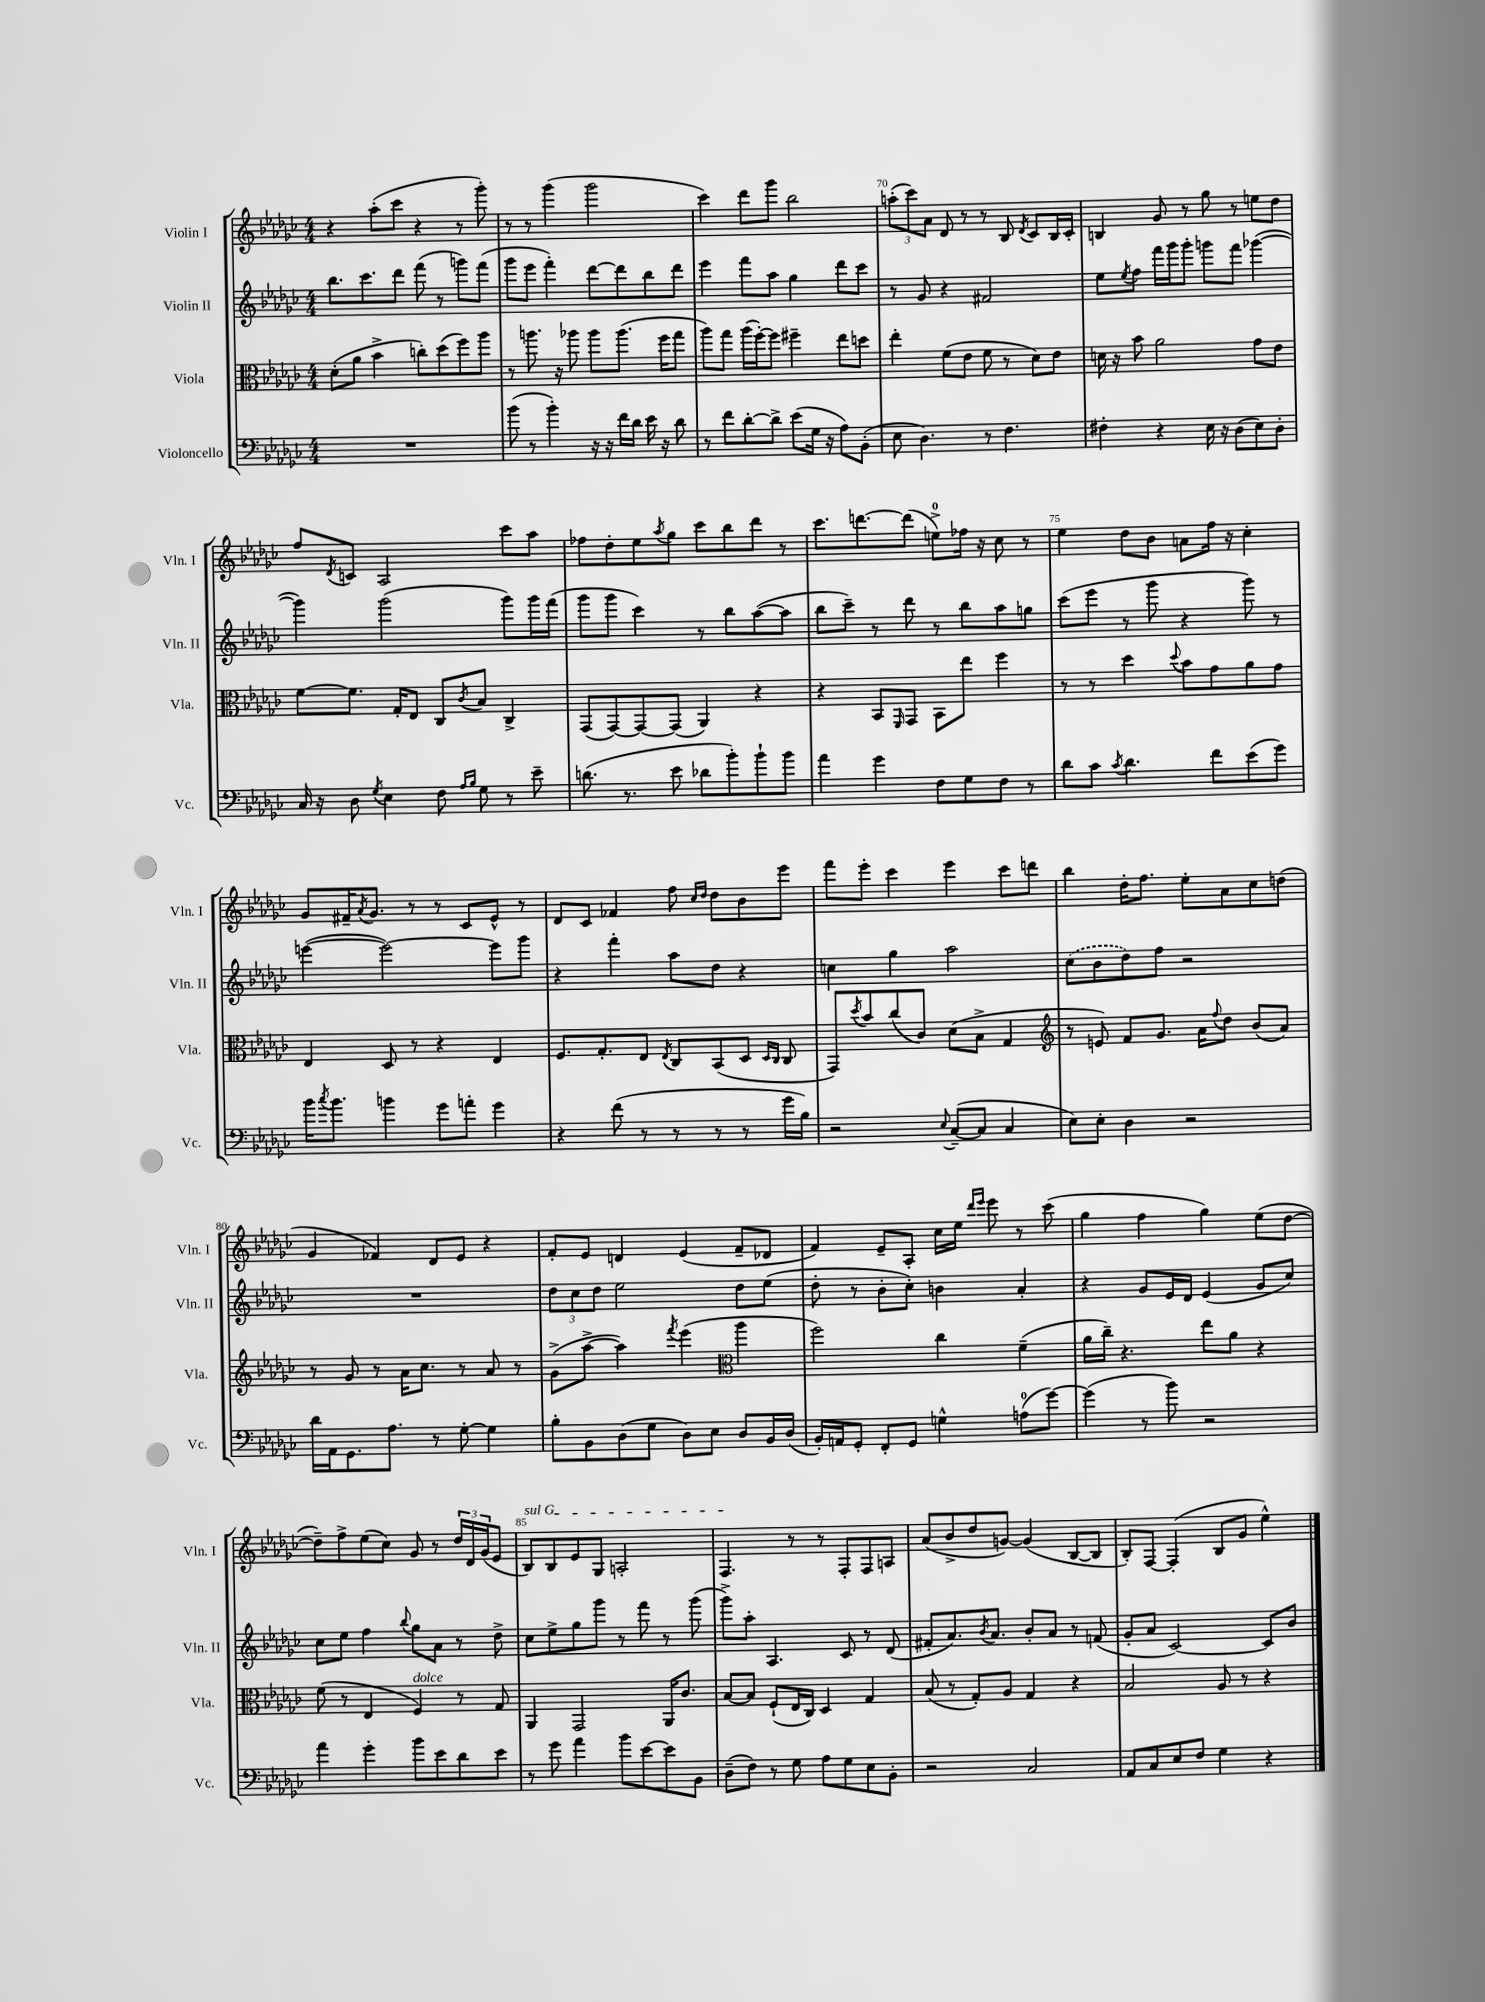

**kern	**kern	**kern	**kern
*part4	*part3	*part2	*part1
*staff4	*staff3	*staff2	*staff1
*I"Violoncello	*I"Viola	*I"Violin II	*I"Violin I
*I'Vc.	*I'Vla.	*I'Vln. II	*I'Vln. I
*clefF4	*clefC3	*clefG2	*clefG2
*k[b-e-a-d-g-c-]	*k[b-e-a-d-g-c-]	*k[b-e-a-d-g-c-]	*k[b-e-a-d-g-c-]
*M4/4	*M4/4	*M4/4	*M4/4
=67	=67	=67	=67
1r	(8d-'\L	8.bb-\L	4r
.	8a-\J	.	.
.	.	8.ccc-\	.
.	4b-^\	.	(8aa-'\L
.	.	8ddd-\J	8ccc-\J
.	8ccn'\L)	(8fff\	4r
.	(8dd-\	8r	.
.	8ff\)	8gggn\L)	8r
.	8aa-\J	(8fff\J	8ggg-'\)
=68	=68	=68	=68
(8b-\	8r	8ggg-\L	8r
8r	8.aan\	8eee-\J	8r
4b-'\)	.	4fff'\)	(4ggg-\
.	16r	.	.
.	8aa-X\	.	.
16r	8aa-\L	[8ddd-\L	2ggg-\
16r	.	.	.
16f\LL	(8.aa-\J	8ddd-\]	.
16d-\JJ	.	.	.
16e-\	.	8bb-\	.
16r	16ff\KL	.	.
8d-\	8gg-\J	8ddd-\J	.
=69	=69	=69	=69
8r	8aa-\L)	4eee-\	4ccc-\)
8f\L	8gg-\J	.	.
[8d-'\	(16aa-\LL	8fff\L	8ddd-\L
.	[16ff'\J)	.	.
8d-^\J]	8ff\J]	8aa-\J	8ggg-\J
(8e-\L	4ff#X~\	4gg-\	2bb-\
16G-\Jk	.	.	.
16r	.	.	.
8A-\L)	8ee-\L	8ddd-\L	.
(8BB-'\J	8ddn\J	8ccc-\J	.
=70	=70	=70	=70
8E-\	4ee-'\	8r	(12aan'\L
.	.	.	12ccc-\)
4.D-\)	.	8g-/	.
.	.	.	12a-\J
.	(8f\L	4r	8d-/
.	8e-\J	.	8r
8r	8f\	2f#X/	8r
4.F\	8r	.	8B-/
.	.	.	8qd-/
.	8d-\L)	.	8c-/L
.	8e-\J	.	16B-/L
.	.	.	16c-'/JJ
=71	=71	=71	=71
4F#X'\	16dn\	8ee-\L	4Bn/
.	16r	.	.
.	.	8qee-/	.
.	8b-\	8ff\J	.
4r	2a-\	16fff\LL	8g-/
.	.	16ggg-\J	.
.	.	8ggg-'\J	8r
16E-\	.	8gggn\L	8gg-\
16r	.	.	.
(8D-\L	.	8fff\J	8r
8E-\)	8g-\L	([4ggg-X\	8een\L
8D-'\J	8e-\J	.	8dd-\J
!!LO:LB:g=z
=72	=72	=72	=72
16C-/	[8f\L	4ggg-\])	8ff/L
16r	.	.	.
.	.	.	8qd-/
8D-\	8.f\J]	.	8cn/J
8qG-/	.	.	.
4E-\	.	(2ggg-\	2A-/
.	16G-'/KL	.	.
.	8E-/J	.	.
8F\	8C-/L	.	.
16qqA-/LL	.	.	.
16qqB-/JJ	8qc-/	.	.
8G-\	8B-/J	.	.
8r	4C-^/	8ggg-\L)	8ccc-\L
8e-~\	.	16ggg-\L	8aa-\J
.	.	(16fff\JJ	.
=73	=73	=73	=73
(8.dn\	(8GG-/L	8ggg-\L	8ff-X\L
.	[8GG-/)	8ggg-\J	8dd-'\
8.r	.	.	.
.	8GG-/_	4ccc-\)	8ee-\
.	.	.	8qaa-/
8e-\	(8GG-/J]	.	8gg-\J
8d-X\L	4AA-/)	8r	8ccc-\L
8b-'\)	.	8bb-\L	8bb-\
8b-`\	4r	([8aa-\	8ddd-\J
8b-\J	.	8aa-\J]	8r
=74	=74	=74	=74
4a-\	4r	8bb-\L	8.ccc-\L
.	.	8ccc-~\J)	.
.	.	.	[8.dddn\
4g-\	8BB-/L	8r	.
.	16qqFF/	.	.
.	8GG-/J	8ddd-\	(8ddd\J]
8F\L	8BB-\L	8r	8een^\L)
8G-\	8ee-\J	8bb-\L	16ff-X\Jk
.	.	.	16r
8F\J	4ff\	8aa-\	8cc-\
8r	.	8ggn\J	8r
=75	=75	=75	=75
8d-\L	8r	(8ccc-\L	4ee-\
8c-\J	8r	8eee-\J	.
8qc-/	.	.	.
4.d-\	4dd-\	8r	8dd-\L
.	.	8ggg-\	8b-\J
.	8qqdd-/	.	.
.	8b-\L	4r	8an\L
8f\L	8g-\	.	16ff\Jk
.	.	.	16r
(8e-\	8a-\	8ggg-\)	4cc-'\
8g-\J)	8g-\J	8r	.
!!LO:LB:g=z
=76	=76	=76	=76
16b-\KL	4E-/	([4eeen\	8g-/L
8qcc-/	.	.	.
8.b-\J	.	.	.
.	.	.	16f#X~/K
.	.	.	8qa-/
.	.	.	8.g-/J
4bn\	8D-/	2eee\_)	.
.	8r	.	8r
8g-\L	4r	.	8r
8an'\J	.	.	8c-/L
4g-\	4E-/	8eee\L]	8e-^^/J
.	.	8ggg-\J	8r
=77	=77	=77	=77
4r	8.F/L	4r	8d-/L
.	.	.	8c-/J
.	8.G-'/	.	.
(8f\	.	4fff'\	4f-X/
8r	8E-/J	.	.
.	8qE-/	.	.
8r	8C-/L	8aa-\L	8ff\
.	.	.	16qqcc-/LL
.	.	.	16qqdd-/JJ
8r	(8BB-/	8dd-\J	8dd-\L
8r	8D-/J	4r	8b-\
.	16qqD-/LL	.	.
.	16qqC-/JJ	.	.
16g-\LL	8C-/	.	8eee-\J
16B-\JJ)	.	.	.
=78	=78	=78	=78
2r	8GG-/L)	4ccn\	8fff\L
.	8qdd-/	.	.
.	8b-/	.	8eee-'\J
.	(8cc-/	4gg-\	4ccc-\
.	8c-/J)	.	.
8qqE-/	.	.	.
([8C-~/L	(8d-\L	2aa-\	4eee-\
8C-/J]	8B-^\J	.	.
4C-/	4G-/	.	8ccc-\L
.	.	.	8dddn\J
=79	=79	=79	=79
*	*clefG2	*	*
8E-\L)	8r	(8cc-\L	4bb-\
8E-'\J	8en/)	8b-\	.
4D-\	8f/L	8dd-\)	16dd-'\KL
.	.	.	8.ff\J
.	8.g-/J	8ff\J	.
2r	.	2r	8ee-'\L
.	16a-\KL	.	.
.	8qqff/	.	.
.	8dd-\J	.	8a-\
.	(8b-/L	.	8cc-\
.	8a-/J)	.	(8ddn\J
!!LO:LB:g=z
=80	=80	=80	=80
16d-\LL	8r	1r	4g-/
16AA-\J	.	.	.
8.GG-\	8g-/	.	.
.	8r	.	4f-X/)
8.A-\J	.	.	.
.	16a-\KL	.	.
.	8.cc-\J	.	.
8r	.	.	8d-/L
[8G-'\	8r	.	8e-/J
4G-\]	8a-/	.	4r
.	8r	.	.
=81	=81	=81	=81
8B-'\L	(8g-^\L	12dd-\L	8f'/L
.	.	12cc-\	.
8BB-\	[8aa-^\J	.	8e-/J
.	.	12dd-\J	.
(8D-\	4aa-\])	2ee-\	4dn/
8G-\J	.	.	.
.	8qfff/	.	.
8D-\L)	(4eee-\	.	(4e-/
8E-\J	.	.	.
*	*clefC3	*	*
8D-/L	4aa-\	8dd-\L	8f~/L
16BB-/L	.	(8ee-\J	8d-X/J
(16D-/JJ	.	.	.
=82	=82	=82	=82
16BB-'/LL)	2ff\)	8dd-'\	4f/)
16AAn/J	.	.	.
8GG-'/J	.	8r	.
8FF'/L	.	8b-'\L	8e-~/L
8GG-/J	.	8cc-'\J)	8A-'/J
4Gn^^\	4cc-\	4bn\	16cc-\LL
.	.	.	16ee-\JJ
.	.	.	16qqddd-/LL
.	.	.	16qqeee-/JJ
.	.	.	8eee-\
(8An\L	(4f~\	4a-'/	8r
[8g-\J)	.	.	(8ccc-\
=83	=83	=83	=83
(4g-\]	16a-\LL	4r	4gg-\
.	16cc-~\JJ)	.	.
.	4.r	.	.
8r	.	8g-/L	4ff\
8b-\)	.	16e-/L	.
.	.	16d-/JJ	.
2r	8ee-\L	(4e-/	4gg-\)
.	8a-\J	.	.
.	4r	8g-/L	(8ee-\L
.	.	8cc-/J)	[8dd-\J
!!LO:LB:g=z
=84	=84	=84	=84
4a-\	(8f\	8cc-\L	8dd-~\L])
.	8r	8ee-\J	8ff^\
4g-'\	4E-/	4ff\	(8ee-\
.	.	.	8cc-\J)
.	.	8qqbb-/	.
!	!LO:TX:a:i:t=dolce	!	!
8b-\L	4F/)	8gg-\L	8g-/
8e-\	.	8a-\J	8r
8d-\	8r	8r	24dd-/LL
.	.	.	24d-/
.	.	.	(24g-/J
8e-\J	8G-/	8dd-^\	8e-/J
=85	=85	=85	=85
!	!	!	!LO:TX:a:i:t=sul G
8r	4AA-/	8cc-\L	8B-/L)
8g-\	.	8ee-^\	8B-/
4a-\	2GG-/	8gg-\	8e-/
.	.	8ggg-\J	8G-/J
8b-\L	.	8r	2An'/
[8e-\	.	8fff\	.
8e-\]	16AA-/KL	8r	.
.	8.c-/J	.	.
8BB-\J	.	(8ggg-\	.
=86	=86	=86	=86
(8D-~\L	[8B-/L	8ggg-^\L)	4.F/
8F\J)	8B-/J]	8aa-'\J	.
8r	(8F`/L	4.A-/	.
8G-\	16E-/L	.	8r
.	16C-/JJ)	.	.
8A-\L	4D-/	.	8r
8G-\	.	8c-/	8F'/L
8E-\	4G-/	8r	8F/
8BB-'\J	.	(8d-/	8An/J
=87	=87	=87	=87
2r	(8B-/	8f#X'/L	(8a-/L
.	8r	8.a-/)	8b-^/
.	8G-'/L)	.	8dd-/
.	.	8qb-/	.
.	.	8.a-/J	.
.	8A-/J	.	[8gn/J)
2C-/	4G-/	8b-'/L	(4g/]
.	.	8a-/J	.
.	4r	8r	[8B-/L
.	.	(8fn/	8B-/J]
=88	=88	=88	=88
8AA-/L	2B-/	8g-'/L	8B-'/L)
8C-/	.	8a-/J	[8F/J
8E-/	.	[2c-/)	(4F'/]
8F/J	.	.	.
4G-\	8A-/	.	8B-/L
.	8r	.	8g-/J
4r	4r	8c-/L]	4ee-^^\)
.	.	8b-/J	.
==	==	==	==
*-	*-	*-	*-
